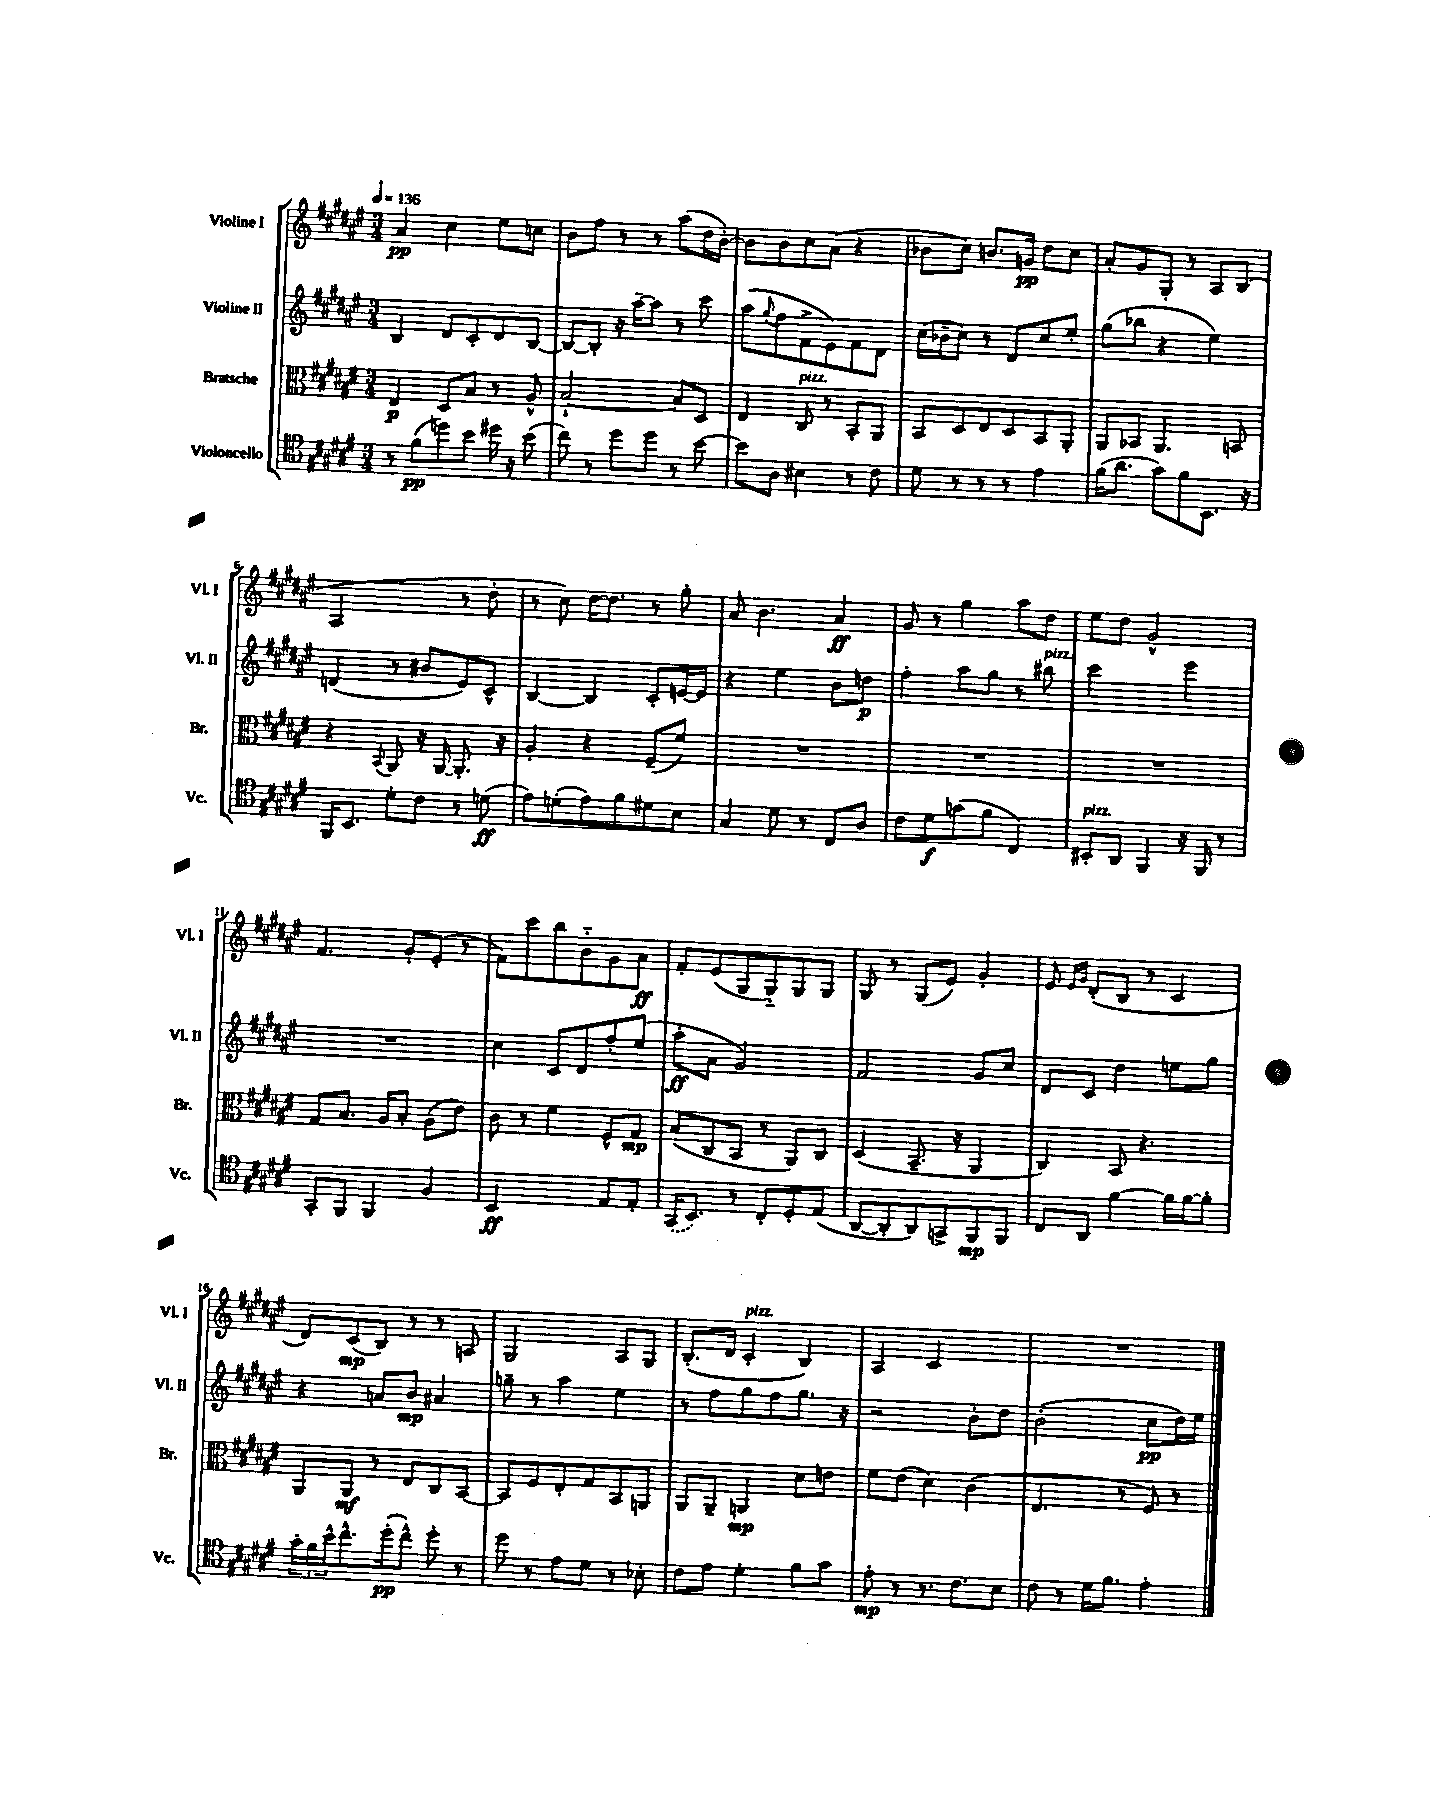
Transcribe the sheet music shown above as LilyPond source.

<<
\new StaffGroup <<
\new Staff = "s0" \with { instrumentName = "Violine I" shortInstrumentName = "Vl. I" } {
    \clef treble \key fis \major \numericTimeSignature \time 3/4 \tempo 4 = 136
    ais'4\pp cis''4 eis''8 c''8 |
    b'8 fis''8 r8 r8 ais''8( dis''16 b'16~-.) |
    b'8 b'8 cis''8 ais'8( r4 |
    bes'8 cis''8) b'8. g'16\pp dis''8 cis''8 |
    ais'8-. gis'8 gis8-. r8 ais8 b8( |
    ais2 r8 dis''8-. |
    r8 cis''8) dis''16~ dis''8. r8 gis''8-. |
    ais'8 b'4. ais'4\ff |
    gis'8 r8 gis''4 ais''8 dis''8 |
    eis''8 dis''8 gis'2-^ |
    fis'4. gis'8-. eis'8-.( r8 |
    fis'8) cis'''8 b''8 b'8-_ gis'8 ais'8\ff |
    fis'8-. eis'8( gis8 gis8-_) gis8 gis8 |
    gis8 r8 gis8( eis'8) gis'4-. |
    eis'8 \grace { eis'16 gis'16 } dis'8-.( b8 r8 cis'4 |
    dis'8) cis'8\mp( b8) r8 r8 a8 |
    gis2 ais8 gis8 |
    b8.-.( dis'16 cis'4-.^\markup { \italic "pizz." } b4) |
    ais4 cis'2 |
    R2. \bar "|." |
}
\new Staff = "s1" \with { instrumentName = "Violine II" shortInstrumentName = "Vl. II" } {
    \clef treble \key fis \major \numericTimeSignature \time 3/4
    b4 dis'8 cis'8-. dis'8 b8~ |
    b8~ b8-. r16 ais''16~-- ais''8 r8 cis'''8 |
    ais''8( \appoggiatura { gis''8 } fis''8 fis'8-> eis'8) fis'8 dis'8 |
    cis''16( bes'16-- cis''8) r8 dis'8 cis''8 eis''8-. |
    gis''8( bes''8 r4 eis''4) |
    d'4( r8 bis'8 eis'8) cis'8-^ |
    b4~ b4 cis'8-. e'16~ e'16 |
    r4 eis''4 b'8 d''8\p |
    fis''4-. ais''8 gis''8 r8 bis''8^\markup { \italic "pizz." } |
    cis'''2 eis'''4 |
    R2. |
    cis''4 cis'8 dis'8 fis''8-. eis''8( |
    ais''8-.\ff ais'8 gis'2) |
    fis'2 gis'8 cis''8 |
    dis'8 cis'8 dis''4 e''8 gis''8 |
    r4 a'8 b'8\mp ais'4 |
    g''8-- r8 ais''4 eis''4 |
    r8 fis''8 gis''8 fis''8 gis''8. r16 |
    r2 b'8-. dis''8 |
    b'2-.( cis''8\pp dis''16) eis''16 \bar "|." |
}
\new Staff = "s2" \with { instrumentName = "Bratsche" shortInstrumentName = "Br." } {
    \clef alto \key fis \major \numericTimeSignature \time 3/4
    eis4\p dis8 b8 r8 ais8-^ |
    b2~-! b8 dis8 |
    eis4 cis8^\markup { \italic "pizz." } r8 b,8-. ais,8 |
    b,8 dis8 eis8 dis8 b,8 ais,8-. |
    ais,8 bes,8 ais,4. b,8 |
    r4 \appoggiatura { b,8 } ais,8 r16 ais,16~ ais,8.-. r16 |
    ais4-. r4 fis8--( fis'8) |
    R2. |
    R2. |
    R2. |
    gis8 b8. ais16 b8-. ais8( eis'8) |
    cis'8 r8 fis'4 fis8-^ gis8\mp |
    b8( cis8 b,8 r8 ais,8) cis8 |
    dis4( b,8.-- r16 ais,4 |
    cis4) b,8 r4. |
    ais,8 ais,8\mf r8 eis8 cis8 b,8~ |
    b,8 fis8 eis8-. gis8 b,8 a,8 |
    ais,8 ais,8-- a,4\mp dis'8 e'8 |
    fis'8 eis'8( dis'4) cis'4( |
    eis4. r8 fis8) r8 \bar "|." |
}
\new Staff = "s3" \with { instrumentName = "Violoncello" shortInstrumentName = "Vc." } {
    \clef tenor \key fis \major \numericTimeSignature \time 3/4
    r8 fis'8\pp( d''8) b'8 dis''16 r16 b'8( |
    cis''8) r8 dis''8 dis''8 r8 b'8~ |
    b'8 ais8 bis4 r8 cis'8 |
    dis'8 r8 r8 r8 eis'4 |
    fis'16( ais'8. gis'8) fis'8 b,8. r16 |
    fis,16 b,8. dis'8-. cis'8 r8 d'8\ff( |
    eis'8) d'8-.( eis'8) fis'8 dis'8 b8 |
    gis4 dis'8 r8 cis8 ais8 |
    cis'8 dis'8\f g'8( fis'8 cis4) |
    bis,8-.^\markup { \italic "pizz." } ais,8 fis,4 r16 fis,16 r8 |
    gis,8-. fis,8 fis,4 fis4 |
    b,2\ff eis8 eis8-. |
    \once \slurDashed gis,16( b,8.) r8 cis8-. dis8-. eis8( |
    ais,8~ ais,8-. ais,8) g,8-> fis,8\mp fis,8 |
    cis8 ais,8 fis'4~ fis'16 fis'16~ fis'8-. |
    \tuplet 3/2 { gis'16-. fis'16 b'16-^ } cis''8.-^ dis''16-.\pp( cis''8-^) dis''8-. r8 |
    dis''8 r8 eis'8 dis'8 r8 bes8-. |
    cis'8 eis'8 dis'4-. fis'8 gis'8 |
    eis'8-.\mp r8 r8. cis'8. b8 |
    cis'8 r8 dis'16 fis'8. eis'4-. \bar "|." |
}
>>
>>
